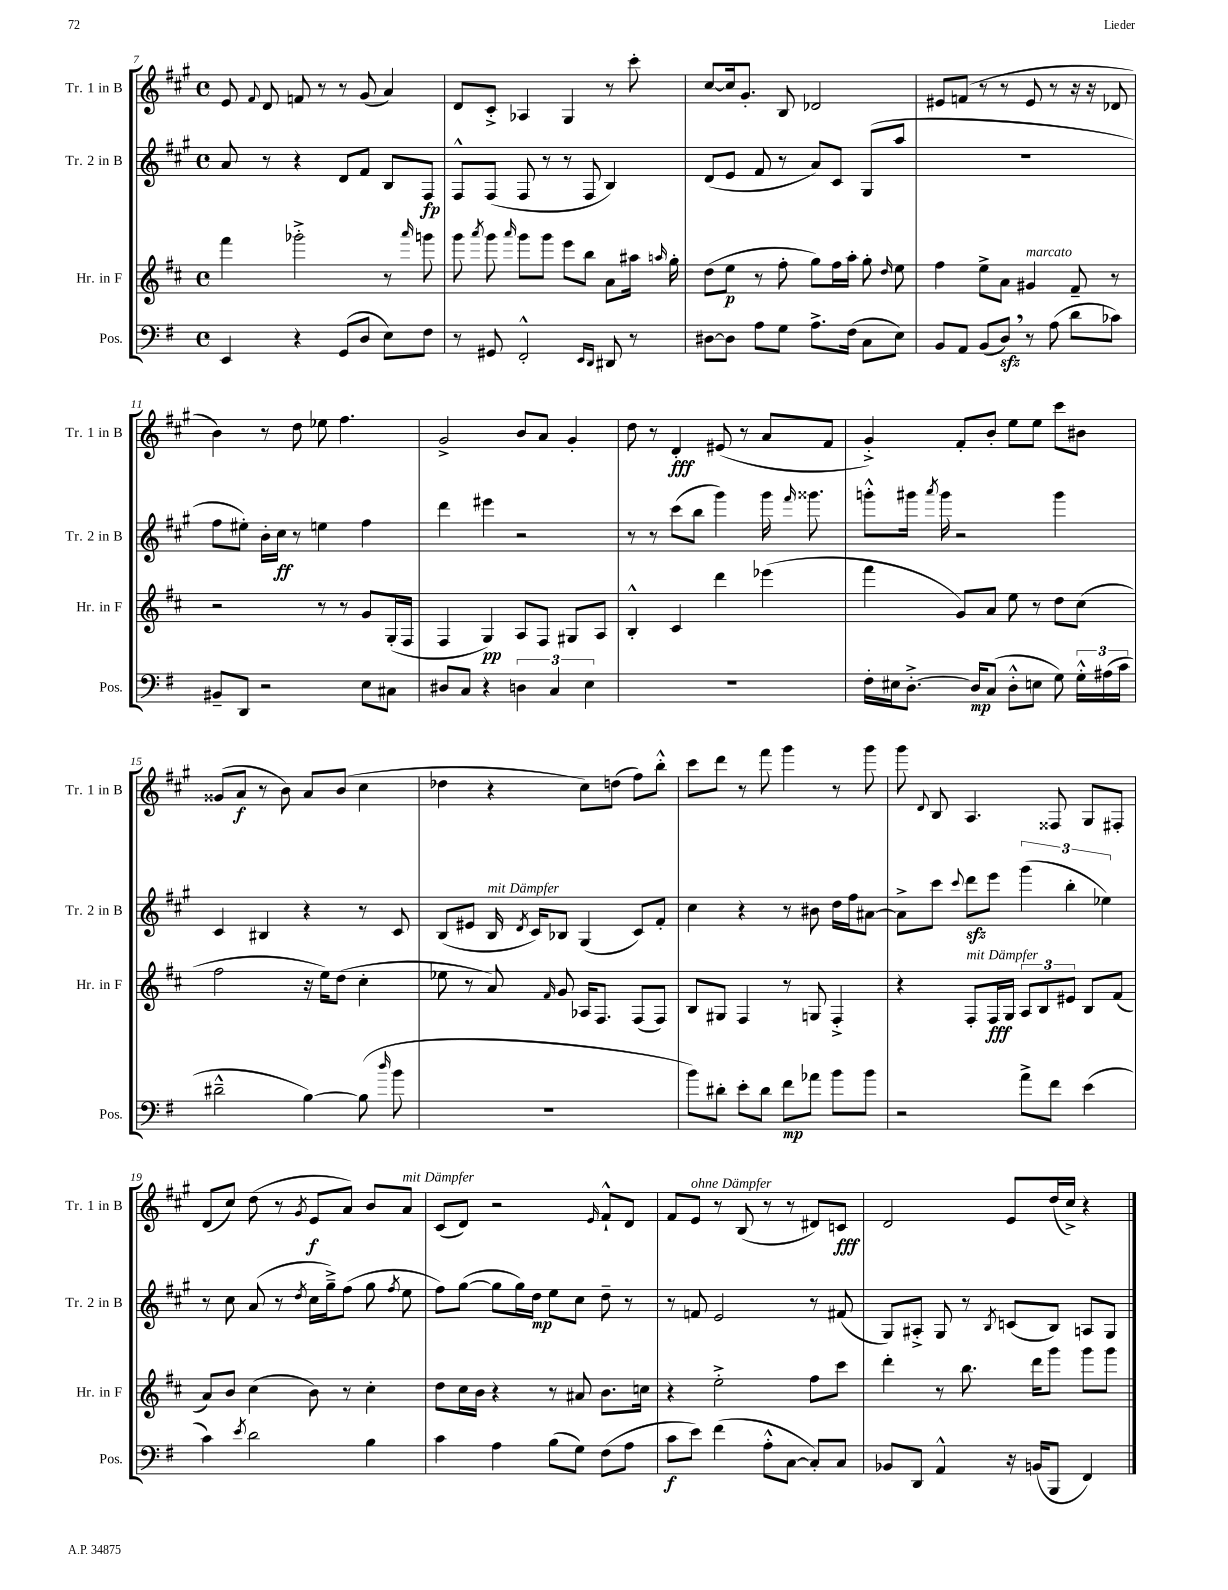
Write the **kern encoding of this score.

**kern	**kern	**kern	**kern
*staff4	*staff3	*staff2	*staff1
*clefF4	*clefG2	*clefG2	*clefG2
*k[f#]	*k[f#c#]	*k[f#c#g#]	*k[f#c#g#]
*M4/4	*M4/4	*M4/4	*M4/4
*met(c)	*met(c)	*met(c)	*met(c)
4EE/	4fff#\	8a/	8e/
.	.	.	8qqf#/
.	.	8r	8d/
4r	2ggg-'^\	4r	8f/
.	.	.	8r
(8GG/L	.	8d/L	8r
8D/J	.	8f#/J	(8g#/
8E\L)	8r	8B/L	4a/)
.	16qqaaa/	.	.
8F#\J	8ggg\	8F#/J	.
=	=	=	=
8r	8ggg\	8F#^^/L	8d/L
.	8qaaa/	.	.
8GG#/	8ggg\	(8F#/J	8c#'^/J
.	16qqaaa/	.	.
2FF#'^^/	8ggg\L	8F#/	4A-/
.	8ggg\J	8r	.
.	8eee\L	8r	4G#/
.	8bb\J	8F#/	.
16qqEE/LL	.	.	.
16qqDD/JJ	.	.	.
8DD#/	8a\L	4B/)	8r
8r	16aa#\Jk	.	8ccc#'\
.	16qqaa/	.	.
.	16gg'\	.	.
=	=	=	=
[8D#\L	(8dd\L	(8d/L	[8cc#/L
8D#\]J	8ee\J	8e/J	16cc#/]k
.	.	.	8.g#'/J
8A\L	8r	8f#/	.
8G\J	8ff#'\	8r	8B/
8.A^\L	8gg\L)	8a/L)	2d-/
.	16ff#\L	8c#/J	.
(16F#\Jk	16aa'\JJ	.	.
8C\L	8gg'\	(8G#/L	.
.	16qqdd/	.	.
8E\J)	8ee\	8aa/J	.
=	=	=	=
8BB/L	4ff#\	1r	8e#/L
8AA/J	.	.	(8f/J
(8BB/L	8ee^\L	.	8r
8D/J)	8a\J	.	8r
8r	4g#/	.	8e#/
(8A\	.	.	8r
8d\L	8f#~/	.	16r
.	.	.	16r
8c-\J)	8r	.	8d-/
=	=	=	=
8BB#~/L	2r	8ff#\L	4b\)
8DD/J	.	8ee#'\J)	.
2r	.	16b'\LL	8r
.	.	16cc#\JJ	.
.	.	8r	8dd\
.	8r	4ee\	8ee-\
.	8r	.	4.ff#\
8E\L	8g/L	4ff#\	.
8C#\J	(16G'/L	.	.
.	16F#/JJ	.	.
=	=	=	=
8D#/L	4F#/	4ddd\	2g#^/
8C/J	.	.	.
4r	4G/)	4eee#\	.
6D\	8A/L	2r	8b/L
.	8F#/J	.	8a/J
6C/	.	.	.
.	8G#/L	.	4g#'/
6E\	.	.	.
.	8A/J	.	.
=	=	=	=
1r	4B'^^/	8r	8dd\
.	.	8r	8r
.	4c#/	(8ccc#\L	4d'/
.	.	8bb\J	.
.	4ddd\	4ggg#\)	(8e#/
.	.	.	8r
.	(4eee-\	16ggg#\	8a/L
.	.	16qqfff#/	.
.	.	8.ggg##\	.
.	.	.	8f#/J
=	=	=	=
16F#'\LL	4fff#\	8ggg'^^\L	4g#'^/)
16E#\J	.	.	.
[8.D'^\J	.	16ggg#\Jk	.
.	.	8qaaa/	.
.	.	16ggg#\	.
.	8g/L)	2r	8f#'/L
16D/]LK	.	.	.
(8C/J	8a/J	.	8b'/J
8D'^^\L	8ee\	.	8ee\L
8E\J	8r	.	8ee\J
8G\)	8dd\L	4ggg#\	8ccc#\L
24G'^^\LL	(8cc#\J	.	8b#\J
(24A#\	.	.	.
24c\JJ	.	.	.
=	=	=	=
2d#~^^\	2ff#\	4c#/	(8g##/L
.	.	.	8a/J
.	.	4B#/	8r
.	.	.	8b\)
[4B\)	16r	4r	8a/L
.	16ee\LK)	.	.
.	(8dd\J	.	(8b/J
(8B\]	4cc#'\	8r	4cc#\
16qqdd/	.	.	.
8b\	.	8c#/	.
=	=	=	=
1r	8ee-\	(8B/L	4dd-\
.	8r	8e#/J	.
.	8a/)	16B/	4r
.	.	8qd/	.
.	.	16c#/LK)	.
.	16qqf#/	.	.
.	8g/	8B-/J	.
.	16A-/LK	(4G#/	8cc#\L)
.	8.F#/J	.	.
.	.	.	(8dd\J
.	(8F#/L	8c#/L)	8ff#\L)
.	8F#/J)	8f#'/J	8bb'^^\J
=	=	=	=
8b\L)	8B/L	4cc#\	8ccc#\L
8d#'\J	8G#/J	.	8ddd\J
8e'\L	4F#/	4r	8r
8d#\J	.	.	8fff#\
8f#\L	8r	8r	4ggg#\
8a-\J	8G/	8b#\	.
8b\L	4F#'^/	16dd\LL	8r
.	.	16ff#\J	.
8b\J	.	[8a#\J	8ggg#\
=	=	=	=
2r	4r	8a#^\]L	8ggg#\
.	.	.	8qqd/
.	.	8ccc#\J	8B/
.	.	8qqccc#/	.
.	8F#'/L	8ddd\L	4.A/
.	16F#/L	8eee\J	.
.	16G/JJ	.	.
8a^\L	12A/L	(6ggg#\	.
.	12B/	.	.
8f#\J	.	.	8F##/
.	12e#/J	6bb'\	.
(4e\	8B/L	.	8G#/L
.	.	6ee-\)	.
.	(8f#/J	.	8F#'/J
=	=	=	=
4c\)	8a/L)	8r	(8d/L
.	8b/J	8cc#\	8cc#/J)
8qe/	.	.	.
2d\	(4cc#\	(8a/	(8dd\
.	.	8r	8r
.	.	8qdd/	8qg#/
.	8b\)	16cc#\LL	8e/L
.	.	16gg#~^\J)	.
.	8r	(8ff#\J	8a/J)
4B\	4cc#'\	8gg#\	8b/L
.	.	8qff#/	.
.	.	8ee\	8a/J
=	=	=	=
4c\	8dd\L	8ff#\L)	(8c#/L
.	16cc#\L	([8gg#\J	8d/J)
.	16b\JJ	.	.
4A\	4r	8gg#\]L	2r
.	.	16gg#\L)	.
.	.	16dd\JJ	.
(8B\L	8r	8ee\L	.
8G\J)	8a#/	8cc#\J	.
.	.	.	16qqe/
(8F#\L	8.b\L	8dd~\	8f#`^^/L
8A\J	.	8r	8d/J
.	16cc\Jk	.	.
=	=	=	=
8c\L	4r	8r	8f#/L
8e\J)	.	8f/	8e/J
(4f#\	2ee'^\	2e/	8r
.	.	.	(8B/
8A'^^\L	.	.	8r
[8C\J	.	.	8r
8C'/]L)	8ff#\L	8r	8d#/L)
8C/J	8ccc#\J	(8f#/	8c/J
=	=	=	=
8BB-/L	4ddd'\	8G#/L)	2d/
8DD/J	.	8A#'^/J	.
4AA^^/	8r	8G#/	.
.	8.bb\	8r	.
.	.	8qB/	.
16r	.	(8c/L	8e/L
(16BB/LK	16ddd\LK	.	.
8BBB/J	8ggg\J	8B/J)	(16dd/L
.	.	.	16cc#^/JJ)
4FF#/)	8ggg\L	8A/L	4r
.	8ggg\J	8G#/J	.
==	==	==	==
*-	*-	*-	*-
